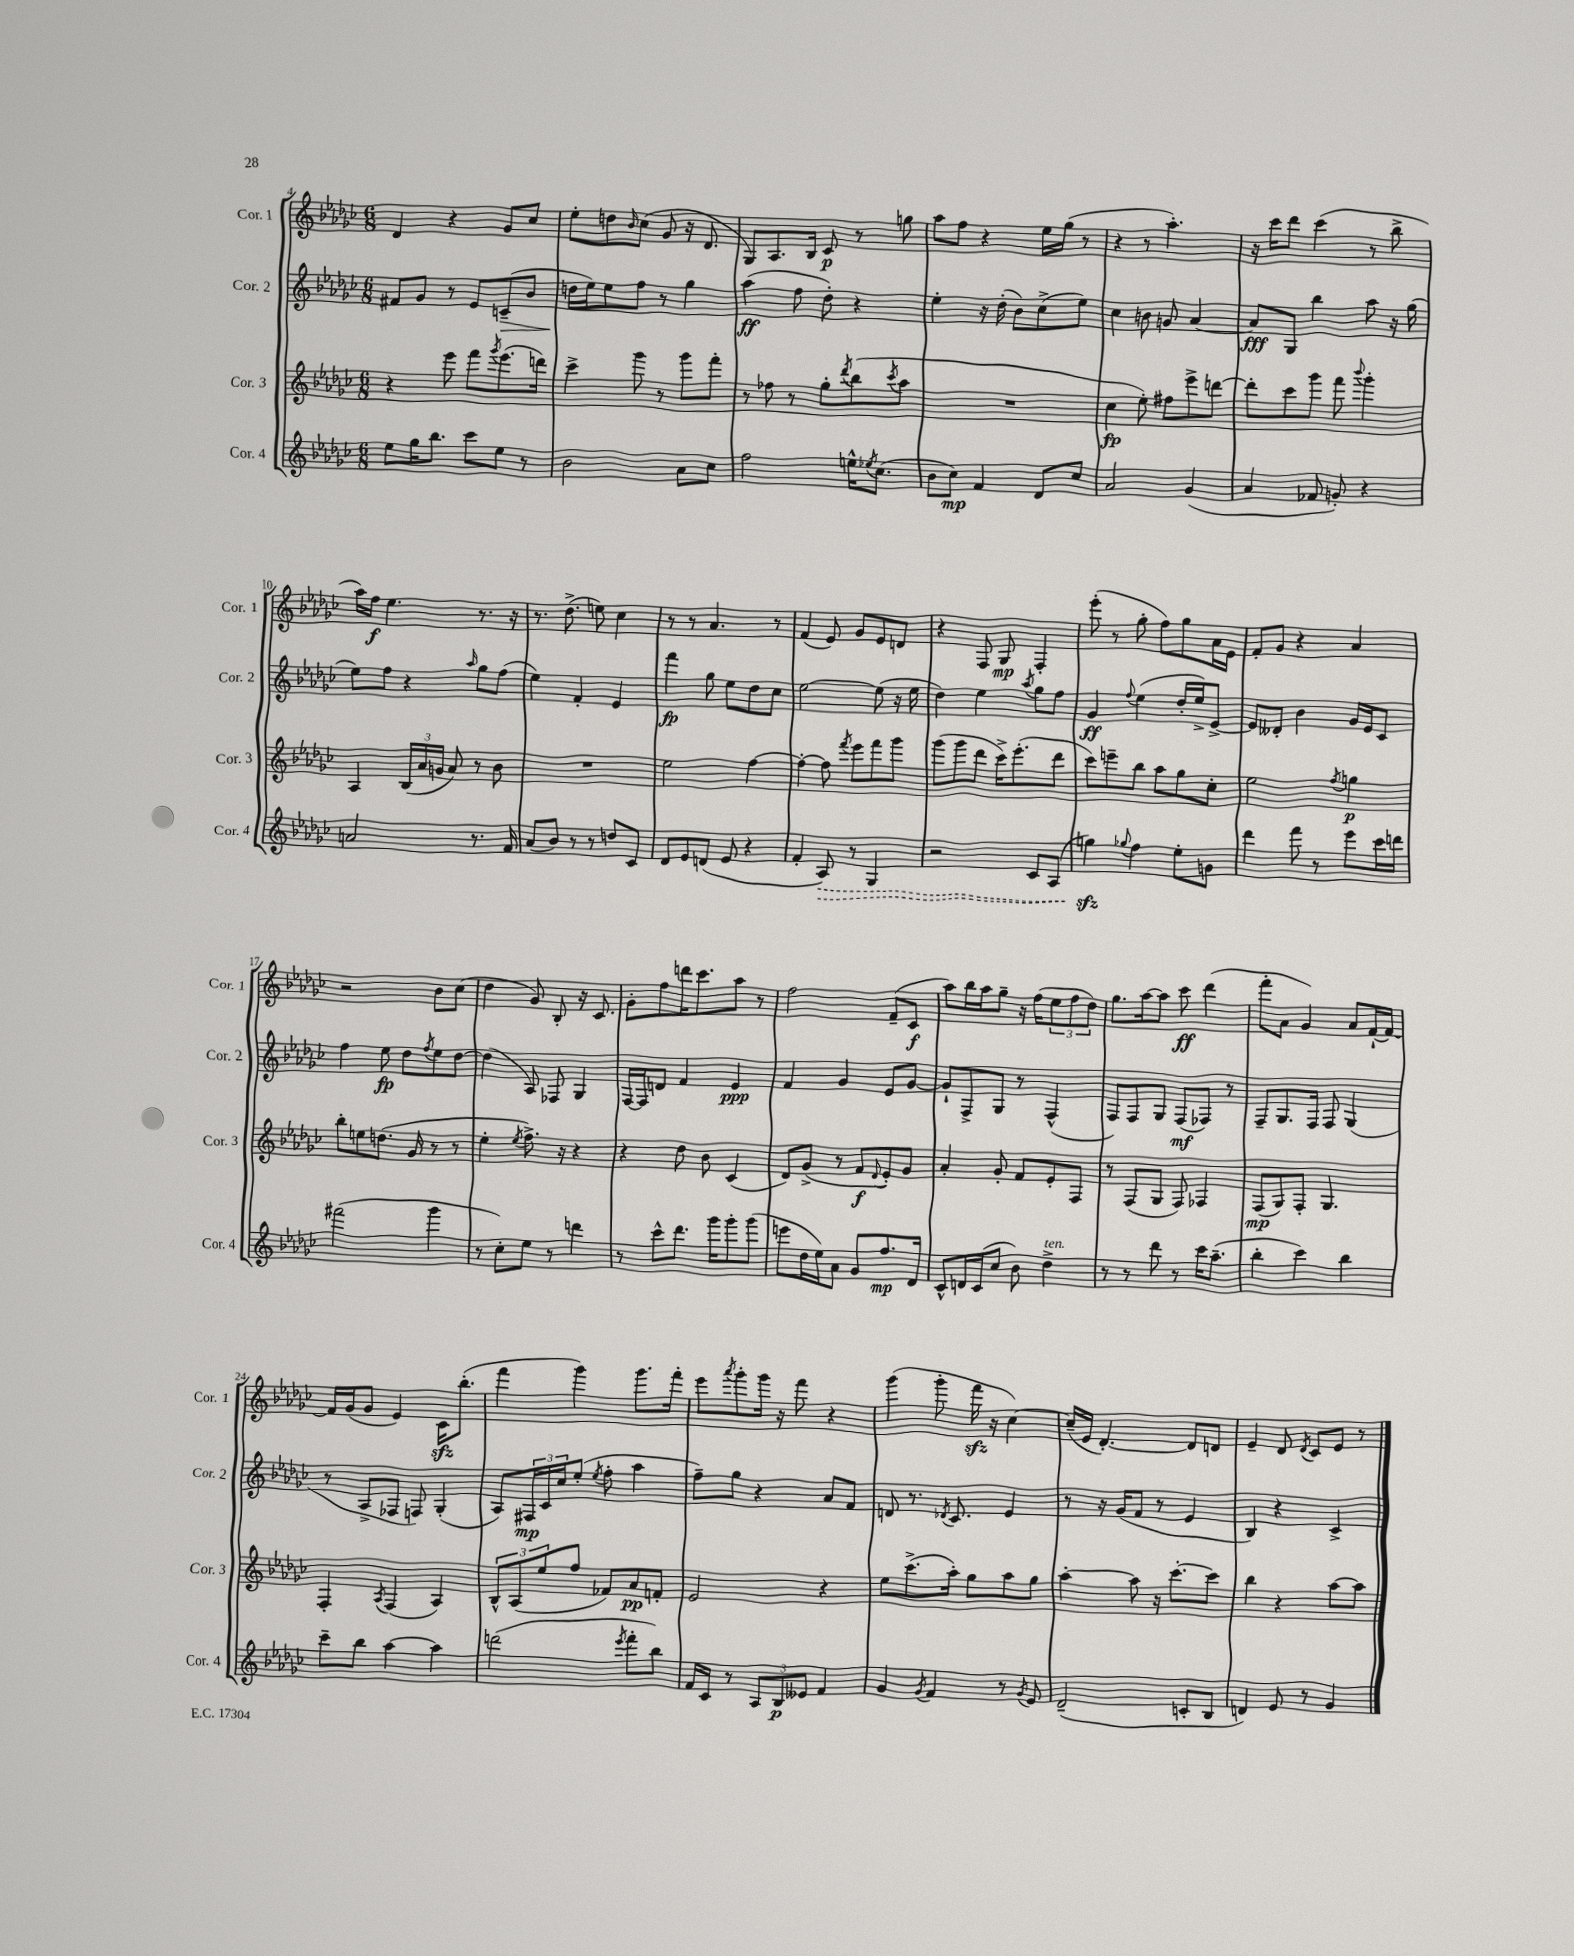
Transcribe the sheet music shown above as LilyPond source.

<<
\new StaffGroup <<
\new Staff = "s0" \with { instrumentName = "Cor. 1" shortInstrumentName = "Cor. 1" } {
    \clef treble \key ges \major \numericTimeSignature \time 6/8
    des'4 r4 ges'8 ces''8 |
    ees''8-. d''8 \grace { bes'16 } ces''8( ges'8 r16 des'8. |
    ges8) aes8. bes16 ces'8\p r8 g''8 |
    aes''8 f''8 r4 ees''16 ges''16( r8 |
    r4 r8 aes''4.-.) |
    r16 ces'''16 des'''8 ces'''4( r8 bes''8-> |
    aes''16) f''16\f ees''4. r8. r16 |
    r8. des''8.->( e''8) ces''4 |
    r8 r8 aes'4. r8 |
    f'4( ees'8) ges'8 ees'8 d'8 |
    r4 f8 ges8\mp f4-. |
    ees'''8-.( r8 ges''8-. f''8) ges''8 aes'16 ees'16 |
    f'8-. ges'8 r4 aes'4 |
    r2 bes'8 ces''8( |
    des''4 ges'8) bes8-. r16 ces'8. |
    ges'8-. f''8 d'''16 ces'''8. aes''8 r8 |
    f''2 f'8--( ces'8\f |
    aes''8) bes''16 aes''16 ges''8-- r16 f''16( \tuplet 3/2 { ees''8 f''8 des''8) } |
    ges''8. aes''16~ aes''8 ces'''8\ff des'''4( |
    f'''8-. aes'8 ges'4) aes'8 f'16~-! f'16~ |
    f'16 ges'16( ges'8 ees'4) ces'16\sfz bes''8.-.( |
    f'''4 ges'''4) ges'''8. f'''16-. |
    ees'''8 \acciaccatura { aes'''8 } ges'''8-. ges'''16 r16 f'''8 r4 |
    ges'''4( ges'''8-. f'''16\sfz r16 ces''4~) |
    ces''16--( ees'16 des'4.~-.) des'8 d'8 |
    ees'4-- des'8 \acciaccatura { des'8 } ces'8 ees'8 r8 \bar "|." |
}
\new Staff = "s1" \with { instrumentName = "Cor. 2" shortInstrumentName = "Cor. 2" } {
    \clef treble \key ges \major \numericTimeSignature \time 6/8
    fis'8 ges'8 r8 ees'8 c'8--\>( bes'8 |
    d''16\! ees''16) ees''8 f''8 r8 ges''4 |
    aes''4\ff( f''8 des''8-.) r4 |
    ees''4-. r16 des''16-.( bes'8) ces''8->( ees''8) |
    ces''4 b'8 g'8 aes'4~ |
    aes'8\fff ges8 bes''4 aes''8 r16 ges''16( |
    ees''8) f''8 r4 \grace { aes''16 } ges''8 f''8( |
    ees''4) f'4-. ees'4 |
    f'''4\fp ges''8 ees''8 des''8 ces''8 |
    ees''2~ ees''8( r16 ees''16 |
    des''4) ees''4 \acciaccatura { aes''8 } ges''8 f''8 |
    ges'4\ff \appoggiatura { f''8 } ees''4( des''16-. ees''16->) ees'8~-> |
    ees'8 deses'8-. bes'4 ges'16 ees'16 ces'8 |
    f''4 ees''8\fp des''8 \acciaccatura { f''8 } ees''8 des''8~ |
    des''4( aes8) fes8 ges4 |
    f16~ f16 d'8 f'4 ees'4\ppp |
    f'4 ges'4 ees'8 ges'8~ |
    ges'8-! f8-> ges8 r8 f4-^( |
    f8) f8 ges8 f8\mf( fes8) r8 |
    f8-- ges8. f16 f8 ges4( |
    r8 aes8-> fes8 f8) ges4-.( |
    aes8) \tuplet 3/2 { fis16\mp ces'16 ces''16 } ees''8-.( \acciaccatura { ees''8 } f''8-. aes''4 |
    f''8--) ges''8 r4 aes'8 f'8 |
    d'8 r8. \acciaccatura { des'8 } ces'8. ees'4 |
    r8 r16 ges'16( f'8 r8 ees'4 |
    bes4) r4 ces'4-> \bar "|." |
}
\new Staff = "s2" \with { instrumentName = "Cor. 3" shortInstrumentName = "Cor. 3" } {
    \clef treble \key ges \major \numericTimeSignature \time 6/8
    r4 ees'''8 f'''8 \acciaccatura { ges'''8 } ees'''8.( d'''16) |
    ces'''4-> ges'''8 r8 ges'''8 f'''8-. |
    r8 fes''8 r8 ges''8-. \acciaccatura { des'''8 } bes''8( \acciaccatura { ces'''8 } aes''8 |
    R2. |
    ces''4\fp ees''8-.) fis''8 ees'''8-> d'''8~ |
    d'''8-. ces'''8 ges'''8 f'''8 \appoggiatura { bes'''8 } ges'''4-. |
    aes4 \tuplet 3/2 { bes16( aes'16 g'16 } aes'8) r8 bes'8 |
    R2. |
    ees''2 f''4~ |
    f''4~-. f''8 \acciaccatura { f'''8 } ees'''8 f'''8 ges'''8 |
    ges'''8( ges'''8 des'''8 ces'''16->) ees'''8.-.( des'''8 |
    ces'''8) e'''8-- bes''8 aes''8 ges''8 ces''8-. |
    ees''2 \acciaccatura { f''8 } g''4\p |
    bes''8-. e''8 d''8.( ges'16 r8 r8 |
    ees''4-. \acciaccatura { ees''8 } f''8.->) r16 r4 |
    r4 des''8 bes'8 ces'4( |
    des'8) ges'8->( r8 f'8\f \appoggiatura { des'8 } ees'8-.) ges'8 |
    aes'4-. ges'8-. f'8 ees'8-. f8 |
    r8 f8( ges8 f8) fes4 |
    f8\mp( ges8) f8-. ges4. |
    f4-. \acciaccatura { aes8 } f4( aes4) |
    \tuplet 3/2 { bes8-^ aes8( ees''8 } f''8 fes'8) aes'8\pp f'8-. |
    ees'2 r4 |
    ees''8 ces'''8.->( aes''16-.) ges''8 aes''8 ges''8 |
    aes''4~-. aes''8 r16 ces'''8.~-. ces'''8 |
    bes''4 r4 aes''8~ aes''8 \bar "|." |
}
\new Staff = "s3" \with { instrumentName = "Cor. 4" shortInstrumentName = "Cor. 4" } {
    \clef treble \key ges \major \numericTimeSignature \time 6/8
    ees''8 ges''16 bes''8. ces'''8 ees''8 r8 |
    bes'2 aes'8 ces''8 |
    f''2 e''16-^ \acciaccatura { ees''8 } ces''8.( |
    bes'8 ces''8\mp) f'4 des'8 ces''8 |
    aes'2 ges'4( |
    aes'4 fes'8 g'8-.) r4 |
    a'2 r8. f'16 |
    aes'8( bes'8) r8 r8 d''8 ces'8 |
    des'8 ees'8 d'8( ees'8 r4 |
    f'4-. \once \override Hairpin.style = #'dashed-line aes8\>) r8 ges4 |
    r2 ces'8 aes8( |
    g''4\sfz\!) \appoggiatura { ges''8 } f''4 ees''8-. g'8 |
    des'''4 f'''8 r8 ees'''8 ces'''16 d'''16 |
    fis'''2( ges'''4 |
    r8 ces''8-.) ees''8 r8 d'''4 |
    r8 ces'''8-^ des'''8. ges'''16 ges'''8-. ges'''8( |
    e'''8 des''16 ees''16) aes'8 ges'8 f''8.\mp des'16 |
    ces'8-^ d'16 ces'16( ces''8 bes'8) des''4->^\markup { \italic "ten." } |
    r8 r8 des'''8 r8 ces'''16 aes''8.--( |
    bes''4-. ces'''4) bes''4 |
    ces'''8-- bes''8 aes''4~ aes''4 |
    d'''2( \acciaccatura { ees'''8 } f'''8-. bes''8) |
    f'16 ces'16 r8 \tuplet 3/2 { aes8 bes8\p eeses'8 } f'4 |
    ges'4 \acciaccatura { ges'8 } f'4 r8 \acciaccatura { ges'8 } ees'8 |
    des'2--( c'8-. bes8 |
    d'4) ees'8 r8 ges'4 \bar "|." |
}
>>
>>
\layout { \context { \Score currentBarNumber = #4 } }
